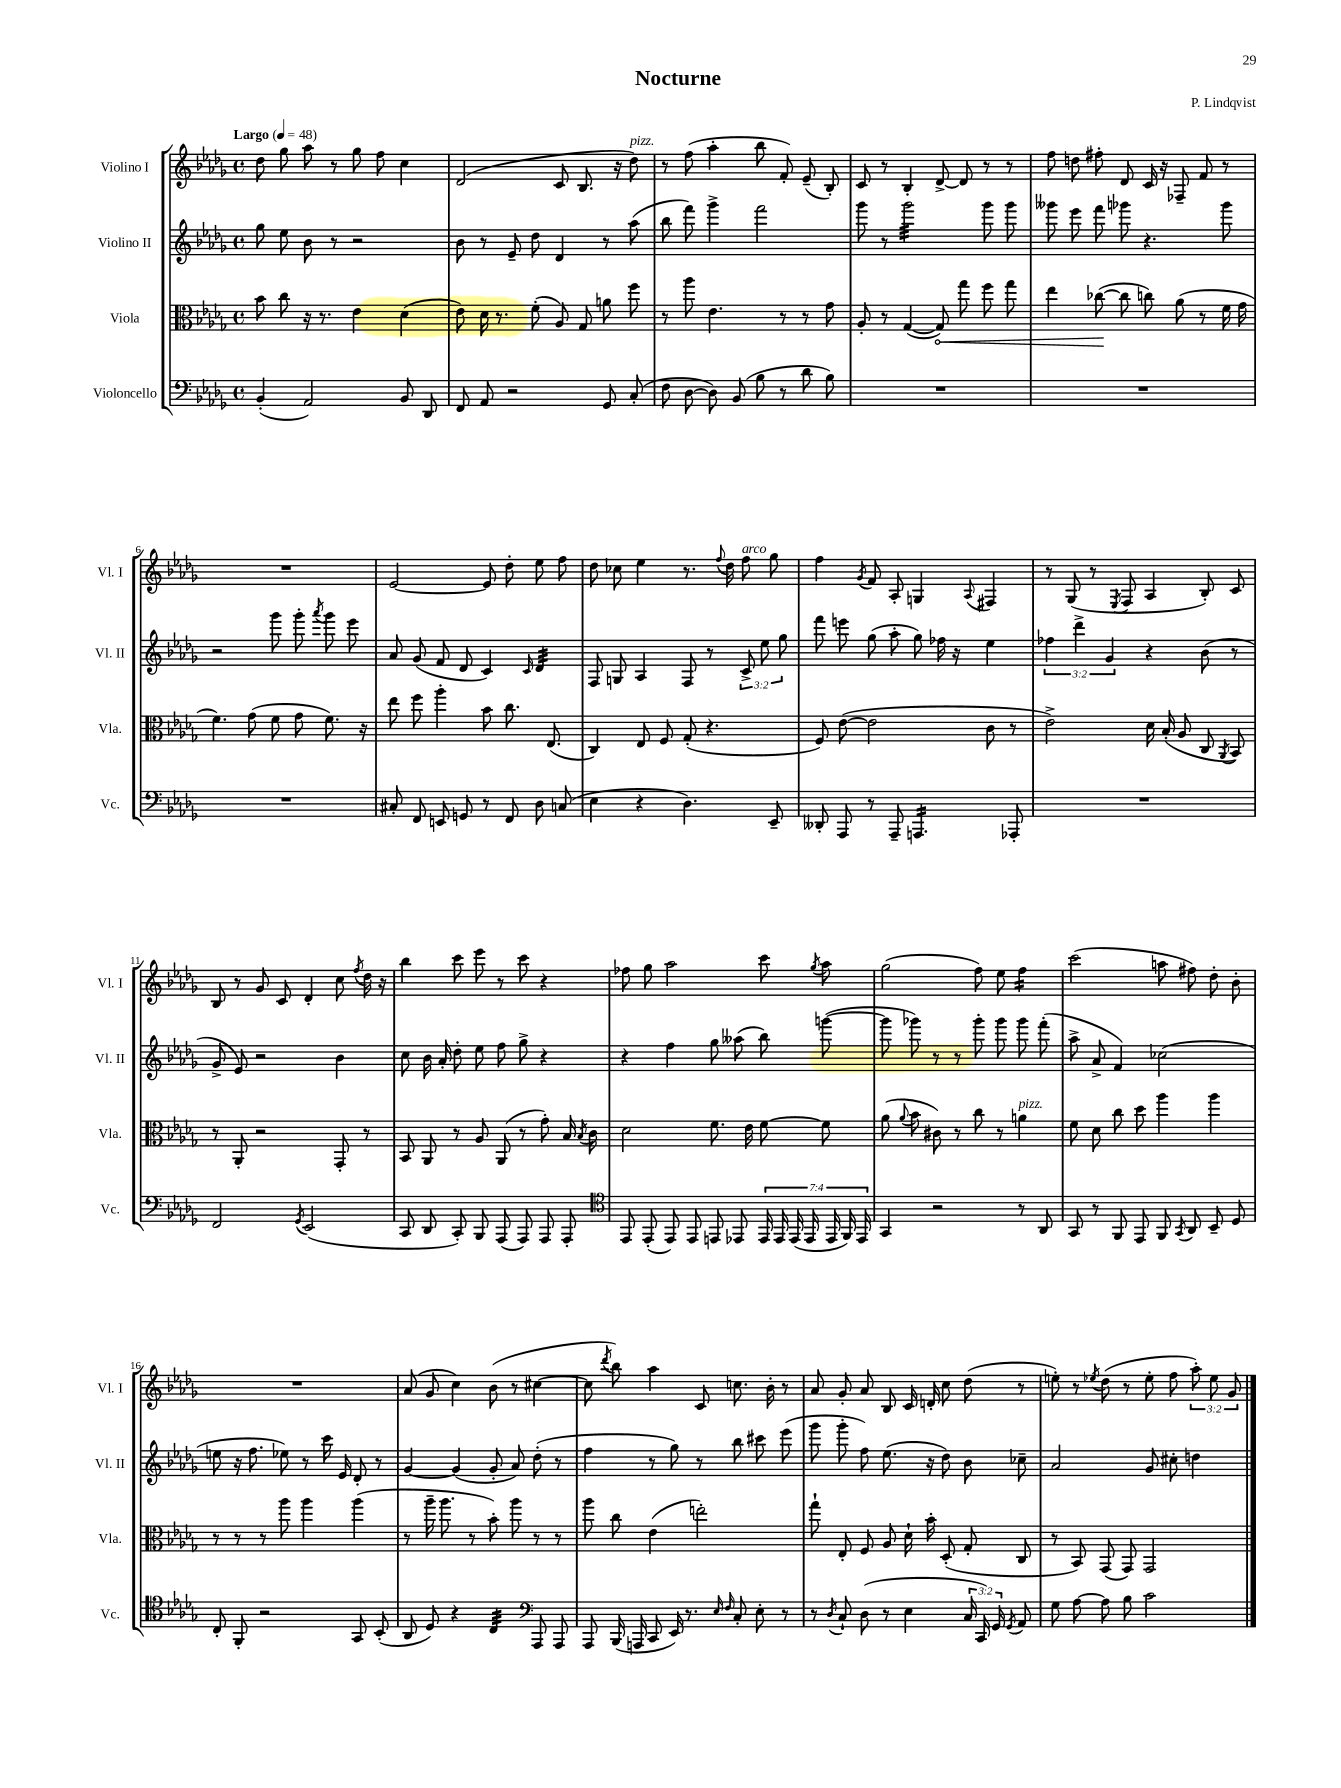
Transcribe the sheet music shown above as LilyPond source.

\header { title = "Nocturne" composer = "P. Lindqvist" }
<<
\new StaffGroup <<
\new Staff = "s0" \with { instrumentName = "Violino I" shortInstrumentName = "Vl. I" } {
    \clef treble \key des \major \defaultTimeSignature \time 4/4 \override Staff.TupletNumber.text = #tuplet-number::calc-fraction-text \tempo "Largo" 4 = 48
    \autoBeamOff des''8 ges''8 aes''8 r8 ges''8 f''8 c''4 |
    des'2( c'8 bes8. r16 des''8^\markup { \italic "pizz." }) |
    r8 f''8( aes''4-. bes''8 f'8-.) ees'8--( bes8-.) |
    c'8 r8 bes4-. des'8~-> des'8 r8 r8 |
    f''8 d''8 fis''8-. des'8 c'16 r16 fes8-- f'8 r8 |
    R1 |
    ees'2~ ees'8 des''8-. ees''8 f''8 |
    des''8 ces''8 ees''4 r8. \appoggiatura { f''8 } des''16 f''8^\markup { \italic "arco" } ges''8 |
    f''4 \acciaccatura { ges'8 } f'8 aes8-. g4 \appoggiatura { aes8 } fis4 |
    r8 ges8( r8 \acciaccatura { ees8 } f8 aes4 bes8-.) c'8 |
    bes8 r8 ges'8 c'8 des'4-. c''8 \acciaccatura { f''8 } des''16 r16 |
    bes''4 c'''8 ees'''8 r8 c'''8 r4 |
    fes''8 ges''8 aes''2 c'''8 \acciaccatura { ges''8 } aes''8 |
    ges''2( f''8) ees''8 f''4:16 |
    c'''2( a''8 fis''8) des''8-. bes'8-. |
    R1 |
    aes'8( ges'8 c''4) bes'8( r8 cis''4~ |
    cis''8 \acciaccatura { des'''8 } bes''8) aes''4 c'8 c''8. bes'16-. r8 |
    aes'8 ges'8-. aes'8 bes8 c'16 d'16-. c''8 des''8( r8 |
    e''8-.) r8 \acciaccatura { ees''8 } des''8( r8 ees''8-. f''8 \tuplet 3/2 { aes''8-.) ees''8 ges'8 } \bar "|." |
}
\new Staff = "s1" \with { instrumentName = "Violino II" shortInstrumentName = "Vl. II" } {
    \clef treble \key des \major \defaultTimeSignature \time 4/4 \override Staff.TupletNumber.text = #tuplet-number::calc-fraction-text
    \autoBeamOff ges''8 ees''8 bes'8 r8 r2 |
    bes'8 r8 ees'8-- des''8 des'4 r8 aes''8( |
    bes''8 f'''8) ges'''4-> f'''2 |
    ges'''8 r8 ges'''2:32 ges'''8 ges'''8 |
    geses'''8 ees'''8 f'''8 ges'''8 r4. ges'''8 |
    r2 ges'''8 ges'''8-. \acciaccatura { aes'''8 } ges'''8 ees'''8 |
    aes'8 ges'8( f'8 des'8 c'4) \grace { c'16 } des'4:32 |
    f8 g8 aes4 f8 r8 \tuplet 3/2 { c'8-> ees''8 ges''8 } |
    f'''8 e'''8 ges''8( aes''8-. ges''8) fes''16 r16 ees''4 |
    \tuplet 3/2 { fes''4 des'''4-> ges'4 } r4 bes'8( r8 |
    ges'8-> ees'8) r2 bes'4 |
    c''8 bes'16 aes'16-. des''8-. ees''8 f''8 ges''8-> r4 |
    r4 f''4 ges''8 aeses''8( bes''8) g'''8~( |
    g'''8 ges'''8) r8 r8 ges'''8-. ges'''8 ges'''8 f'''8-.( |
    aes''8-> aes'8-> f'4) ces''2( |
    e''8 r16 f''8. ees''8) r8 c'''16 ees'16 des'8-. r8 |
    ges'4~ ges'4( ges'8-. aes'8) des''8-.( r8 |
    f''4 r8 ges''8) r8 bes''8 cis'''8 ees'''8( |
    ges'''8 ges'''8-. f''8) ees''8.( r16 des''8) bes'8 ces''8-- |
    aes'2 ges'8 cis''8-. d''4 \bar "|." |
}
\new Staff = "s2" \with { instrumentName = "Viola" shortInstrumentName = "Vla." } {
    \clef alto \key des \major \defaultTimeSignature \time 4/4
    \autoBeamOff bes'8 c''8 r16 r8. ees'4 des'4( |
    ees'8) des'16 r8. f'8-.( aes8) ges8 a'8 f''8 |
    r8 aes''8 ees'4. r8 r8 ges'8 |
    aes8-. r8 ges4~( \once \override Hairpin.circled-tip = ##t ges8\<) ges''8 f''8 ges''8 |
    ees''4 ces''8~\!( ces''8 c''8) aes'8( r8 f'16 ges'16 |
    f'4.) ges'8( f'8 ges'8 f'8.) r16 |
    ees''8 f''8 aes''4-. bes'8 c''8. ees8.( |
    c4) ees8 f8 ges8-.( r4. |
    f8) ees'8~( ees'2 c'8 r8 |
    ees'2->) des'16 bes16-.( aes8 c8 \acciaccatura { aes,8 } bes,8) |
    r8 aes,8-. r2 ges,8-. r8 |
    bes,8 aes,8 r8 aes8 aes,8( r8 ges'8-.) bes16 \acciaccatura { bes8 } c'16 |
    des'2 f'8. ees'16 f'8~ f'8 |
    aes'8( \appoggiatura { aes'8 } bes'8 cis'8) r8 c''8 r8 a'4^\markup { \italic "pizz." } |
    f'8 des'8 c''8 des''8 aes''4 aes''4 |
    r8 r8 r8 aes''8 aes''4 aes''4( |
    r8 aes''16-- aes''8. r8 bes'8-.) aes''8 r8 r8 |
    aes''8 c''8 ees'4( e''2-.) |
    ges''8-! ees8-. f8 aes8 des'16-! bes'16-. des8-.( ges8-. c8 |
    r8 bes,8) ges,8( ges,8) ges,2 \bar "|." |
}
\new Staff = "s3" \with { instrumentName = "Violoncello" shortInstrumentName = "Vc." } {
    \clef bass \key des \major \defaultTimeSignature \time 4/4 \override Staff.TupletNumber.text = #tuplet-number::calc-fraction-text
    \autoBeamOff bes,4-.( aes,2) bes,8 des,8 |
    f,8 aes,8 r2 ges,8 c8-.( |
    f8 des8~ des8) bes,8( bes8 r8 des'8 bes8) |
    R1 |
    R1 |
    R1 |
    cis8-. f,8 e,8 g,8 r8 f,8 des8 c8( |
    ees4 r4 des4.) ees,8-- |
    deses,8-. aes,,8 r8 aes,,8-- a,,4.:16 aes,,8-. |
    R1 |
    f,2 \acciaccatura { ges,8 } ees,2( |
    c,8 des,8 c,8-.) bes,,8 aes,,8( aes,,8) aes,,8 aes,,8-. |
    \clef tenor ees,8 ees,8-.( ees,8) ees,8 e,8 ees,8 \tuplet 7/4 { ees,16 ees,16 ees,16( ees,16 ees,16 f,16) ees,16 } |
    ges,4 r2 r8 aes,8 |
    ges,8 r8 f,8 ees,8 f,8 \acciaccatura { ges,8 } aes,8 bes,8-- des8 |
    c8-. f,8-. r2 ges,8 bes,8-.( |
    aes,8 des8) r4 c4:32 \clef bass aes,,8 aes,,8 |
    aes,,8 bes,,16( a,,16 c,8 ees,16) r8. \grace { ees16 f16 } c8-. ees8-. r8 |
    r8 \acciaccatura { des8 } c8-! des8( r8 ees4 \tuplet 3/2 { c16 c,16) ges,16 } \acciaccatura { ges,8 } aes,8 |
    ges8 aes8~ aes8 bes8 c'2 \bar "|." |
}
>>
>>
